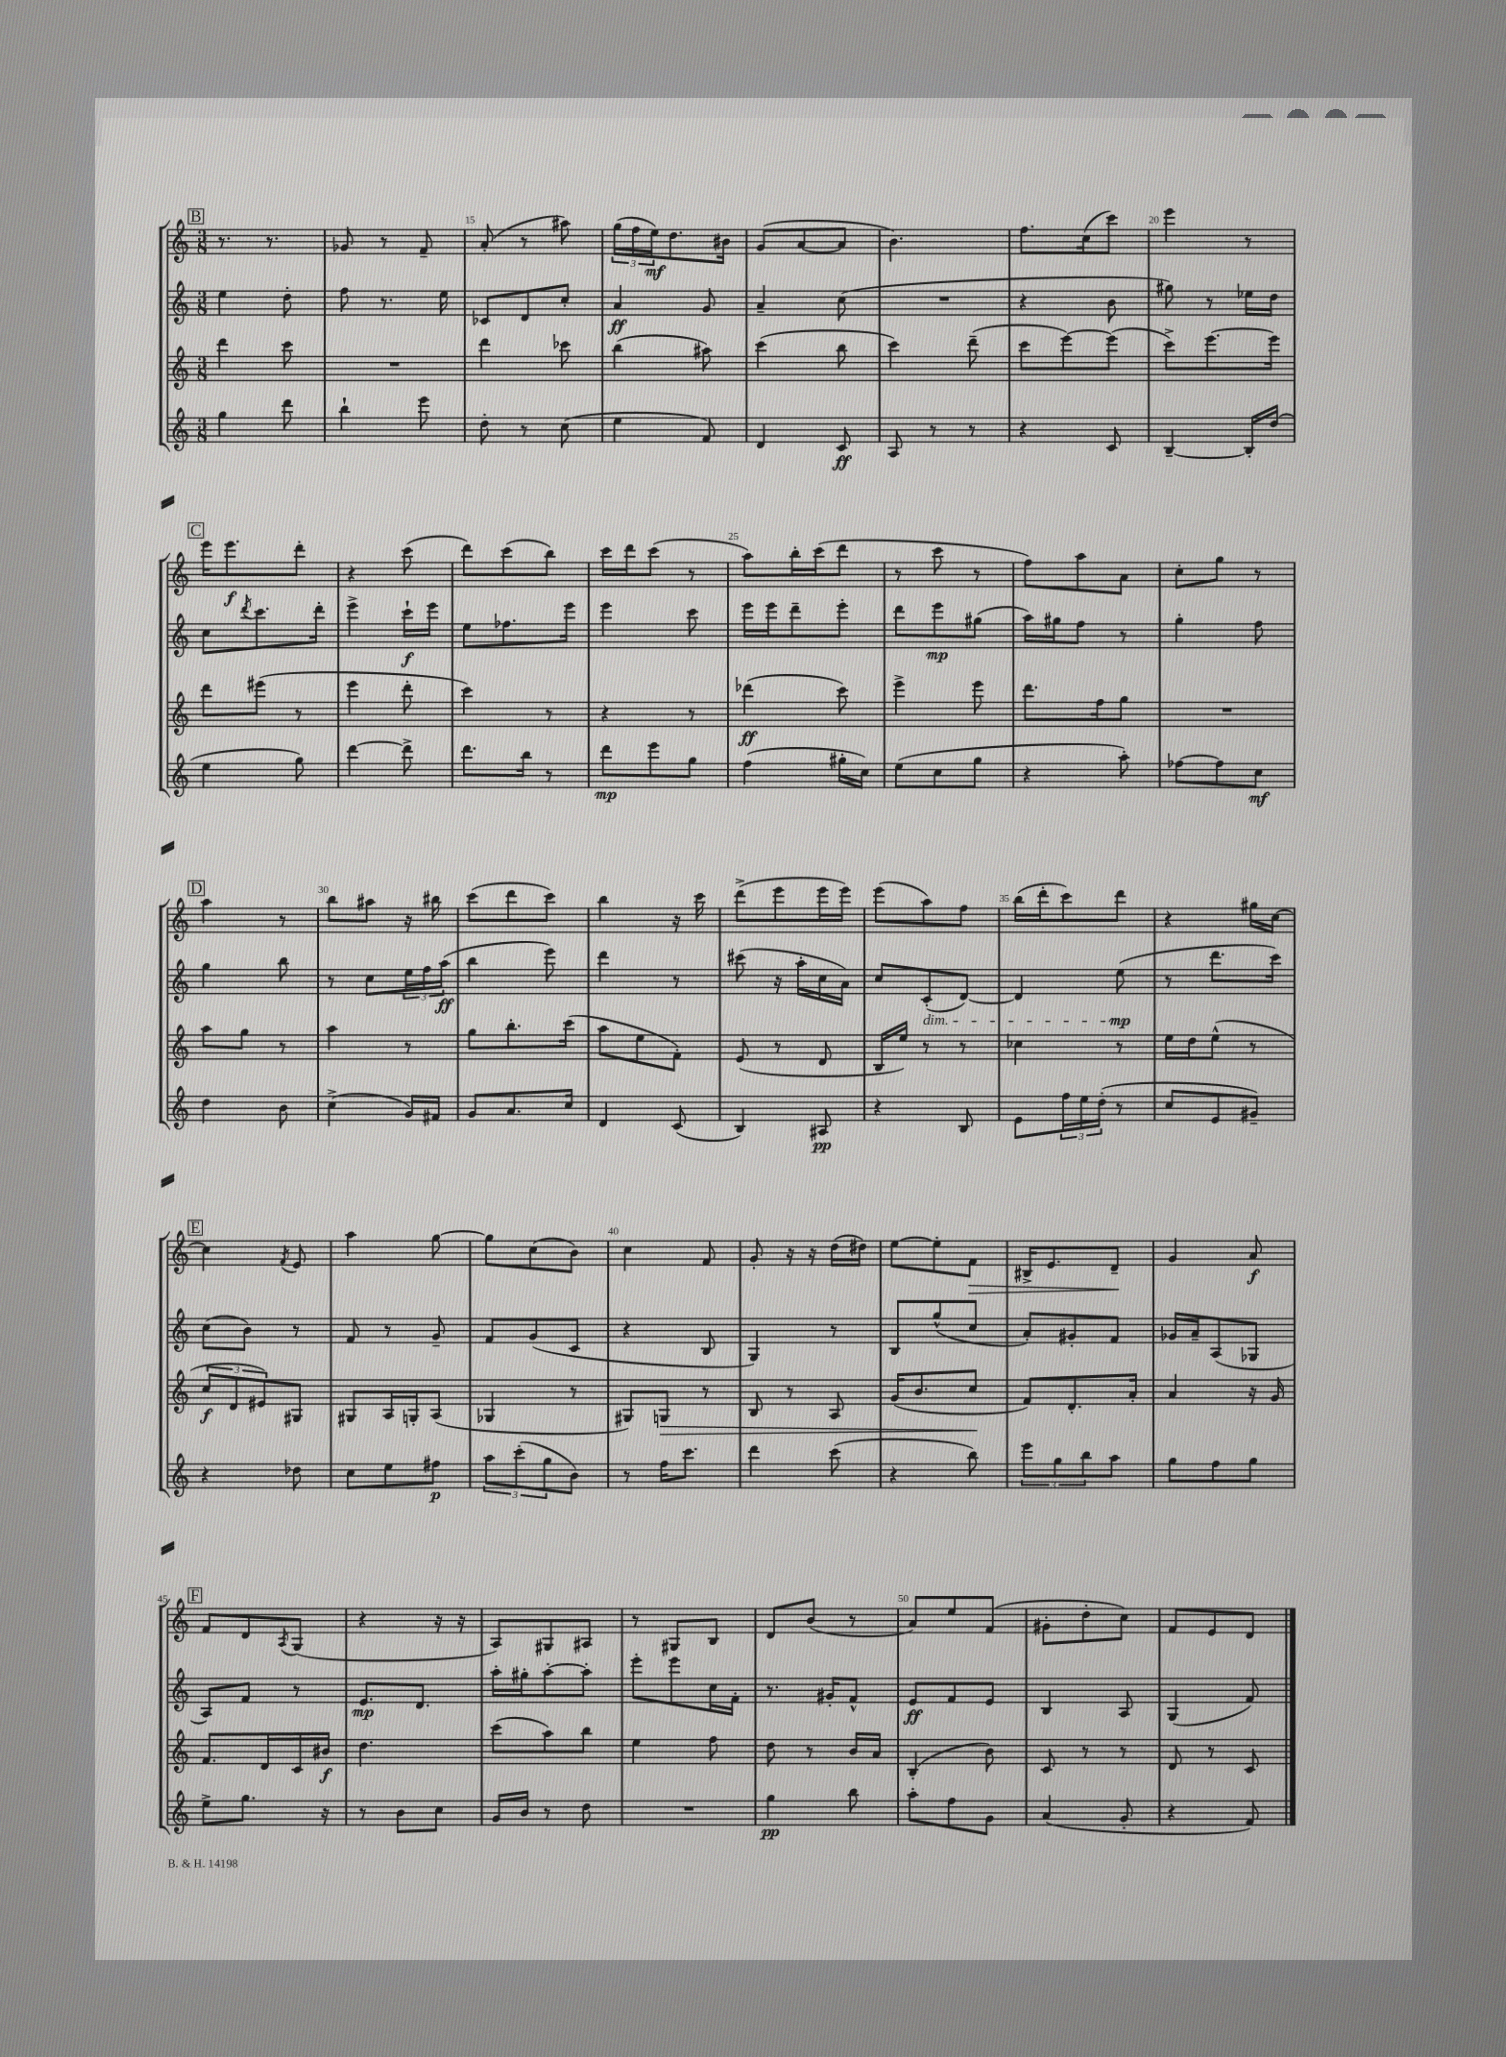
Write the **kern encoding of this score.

**kern	**kern	**kern	**kern
*staff4	*staff3	*staff2	*staff1
*clefG2	*clefG2	*clefG2	*clefG2
*k[]	*k[]	*k[]	*k[]
*M3/8	*M3/8	*M3/8	*M3/8
4gg	4ddd	4ee	8.r
.	.	.	8.r
8ddd	8ccc	8dd'	.
=	=	=	=
4bb`	4.r	8ff	8g-
.	.	8.r	8r
8eee	.	.	8f~
.	.	16ee	.
=	=	=	=
8dd'	4ddd	8c-	(8a'
8r	.	8d	8r
(8cc	8ccc-	8cc'	8aa#)
=	=	=	=
4ee	(4bb	4a	(24gg
.	.	.	24ff
.	.	.	24ee)
.	.	.	8.dd
8f)	8aa#)	8g	.
.	.	.	16b#
=	=	=	=
4d	(4ccc	4a~	(8g
.	.	.	[8a
8c	8bb	(8cc	8a]
=	=	=	=
8A	4ccc)	4.r	4.b)
8r	.	.	.
8r	(8ddd~	.	.
=	=	=	=
4r	8ccc	4r	8.ff
.	[8eee)	.	.
.	.	.	(16cc
8c	(8eee]	8b	8ccc)
=	=	=	=
[4B~	8ccc^)	8gg#)	4eee
.	[8.eee	8r	.
16B']	.	16ee-	8r
(16dd	16eee]	16dd	.
=	=	=	=
4ee	8ddd	8cc	16eee
.	.	.	8.eee
.	.	8qddd	.
.	(8eee#	8.ccc	.
8gg)	8r	.	8ddd'
.	.	16ddd'	.
=	=	=	=
[4ddd	4eee	4eee^	4r
8ddd^]	8ddd'	16ccc`	(8ccc
.	.	16eee	.
=	=	=	=
8.ddd	4ccc)	8ee	8ddd)
.	.	8.ff-	(8ccc
16bb	.	.	.
8r	8r	.	8bb)
.	.	16eee	.
=	=	=	=
8ddd	4r	4eee	16ccc
.	.	.	16ddd
8eee	.	.	(8ccc
8gg	8r	8ccc	8r
=	=	=	=
(4ff	(4ddd-	16eee	8aa)
.	.	16eee	.
.	.	8ddd~	16bb'
.	.	.	(16ccc
16gg#'	8ccc)	8eee'	8ddd
16cc)	.	.	.
=	=	=	=
(8ee	4eee^	8ddd	8r
8cc	.	8eee	8ccc
8gg	8eee	(8gg#	8r
=	=	=	=
4r	8.ddd	16aa)	8ff)
.	.	16gg#	.
.	.	8ff	8aa
.	16ff	.	.
8aa')	8gg	8r	8a
=	=	=	=
[8ff-	4.r	4gg'	8cc'
8ff-]	.	.	8gg
8cc	.	8ff	8r
=	=	=	=
4dd	8aa	4gg	4aa
.	8gg	.	.
8b	8r	8bb	8r
=	=	=	=
(4cc^	4aa	8r	8bb
.	.	8cc	8aa#
16g)	8r	24ee	16r
.	.	24ff	.
16f#	.	.	16bb#
.	.	(24aa	.
=	=	=	=
8g	8gg	4bb	(8ccc
8.a	8.bb'	.	8ddd
.	.	8eee)	8ccc)
16cc	(16ccc	.	.
=	=	=	=
4d	8aa	4ddd	4bb
.	8ee	.	.
(8c	8f')	8r	16r
.	.	.	16ccc
=	=	=	=
4B)	(8e	(8ccc#	(8ddd^
.	8r	16r	8eee
.	.	16aa'	.
8A#	8d	16cc	16eee
.	.	16a)	16eee)
=	=	=	=
4r	16B	8cc	(8eee
.	16ee)	.	.
.	8r	(8c'	8aa)
8B	8r	[8d)	8ff
=	=	=	=
8e	4cc-	4d]	(16bb
.	.	.	16ddd'
24ff	.	.	8ccc)
24ee	.	.	.
(24dd'	.	.	.
8r	8r	(8ee	8ddd
=	=	=	=
8cc	16ee	8r	4r
.	16dd	.	.
8e	(8ee^^	8.ddd	.
8g#~)	8r	.	16gg#
.	.	16ccc)	[16cc
=	=	=	=
4r	12cc	(8cc	4cc]
.	12d	.	.
.	.	8b)	.
.	12e#)	.	.
.	.	.	8qf
8dd-	8G#	8r	8e
=	=	=	=
8cc	8G#	8f	4aa
8ee	16A	8r	.
.	16G'	.	.
8ff#	(8A	8g~	[8gg
=	=	=	=
12aa	4G-	8f	8gg]
(12ccc'	.	.	.
.	.	(8g	(8cc
12gg	.	.	.
8b)	8r	8c	8b)
=	=	=	=
8r	8G#)	4r	4cc
16ff	8G	.	.
8.ccc	.	.	.
.	8r	8B	8f
=	=	=	=
4ddd	8B	4G)	8g'
.	8r	.	16r
.	.	.	16r
(8ccc	8A	8r	(16dd
.	.	.	16dd#)
=	=	=	=
4r	(16g	8B	[8ee
.	8.b	.	.
.	.	(8gg^^	8ee']
8bb)	8cc	8cc	8f
=	=	=	=
12eee	8f)	8a')	16B#^
.	.	.	8.e
12gg	.	.	.
.	8.d'	8g#'	.
12bb	.	.	.
8aa	.	8f	8d~
.	16a'	.	.
=	=	=	=
8gg	4a	16g-	4g
.	.	16a~	.
8ff	.	(8A	.
8gg	16r	8G-	8a
.	16g	.	.
=	=	=	=
8ee^	8.f	8A)	8f
8.gg	.	8f	8d
.	16d	.	.
.	.	.	8qA
.	16c	8r	(8G
16r	16b#	.	.
=	=	=	=
8r	4.dd	8.e	4r
8b	.	.	.
.	.	8.d	.
8cc	.	.	16r
.	.	.	16r
=	=	=	=
16g	(8ccc	16aa'	8A)
16b	.	16gg#'	.
8r	8aa)	[8aa'	8G#
8dd	8bb	8aa']	8A#
=	=	=	=
4.r	4ee	8eee'	8r
.	.	8eee	8G#
.	8ff	16cc	8B
.	.	16f'	.
=	=	=	=
4gg	8dd	8.r	8d
.	8r	.	(8b
.	.	16g#'	.
8bb	16b	8f^^	8r
.	16a	.	.
=	=	=	=
8aa'	(4B'	8e	8a)
8ff	.	8f	8ee
8g	8b)	8e	(8f
=	=	=	=
(4a	8c	4B	8g#'
.	8r	.	8dd'
8g'	8r	8A	8cc)
=	=	=	=
4r	8d	(4G	8f
.	8r	.	8e
8f)	8c	8f)	8d
==	==	==	==
*-	*-	*-	*-
